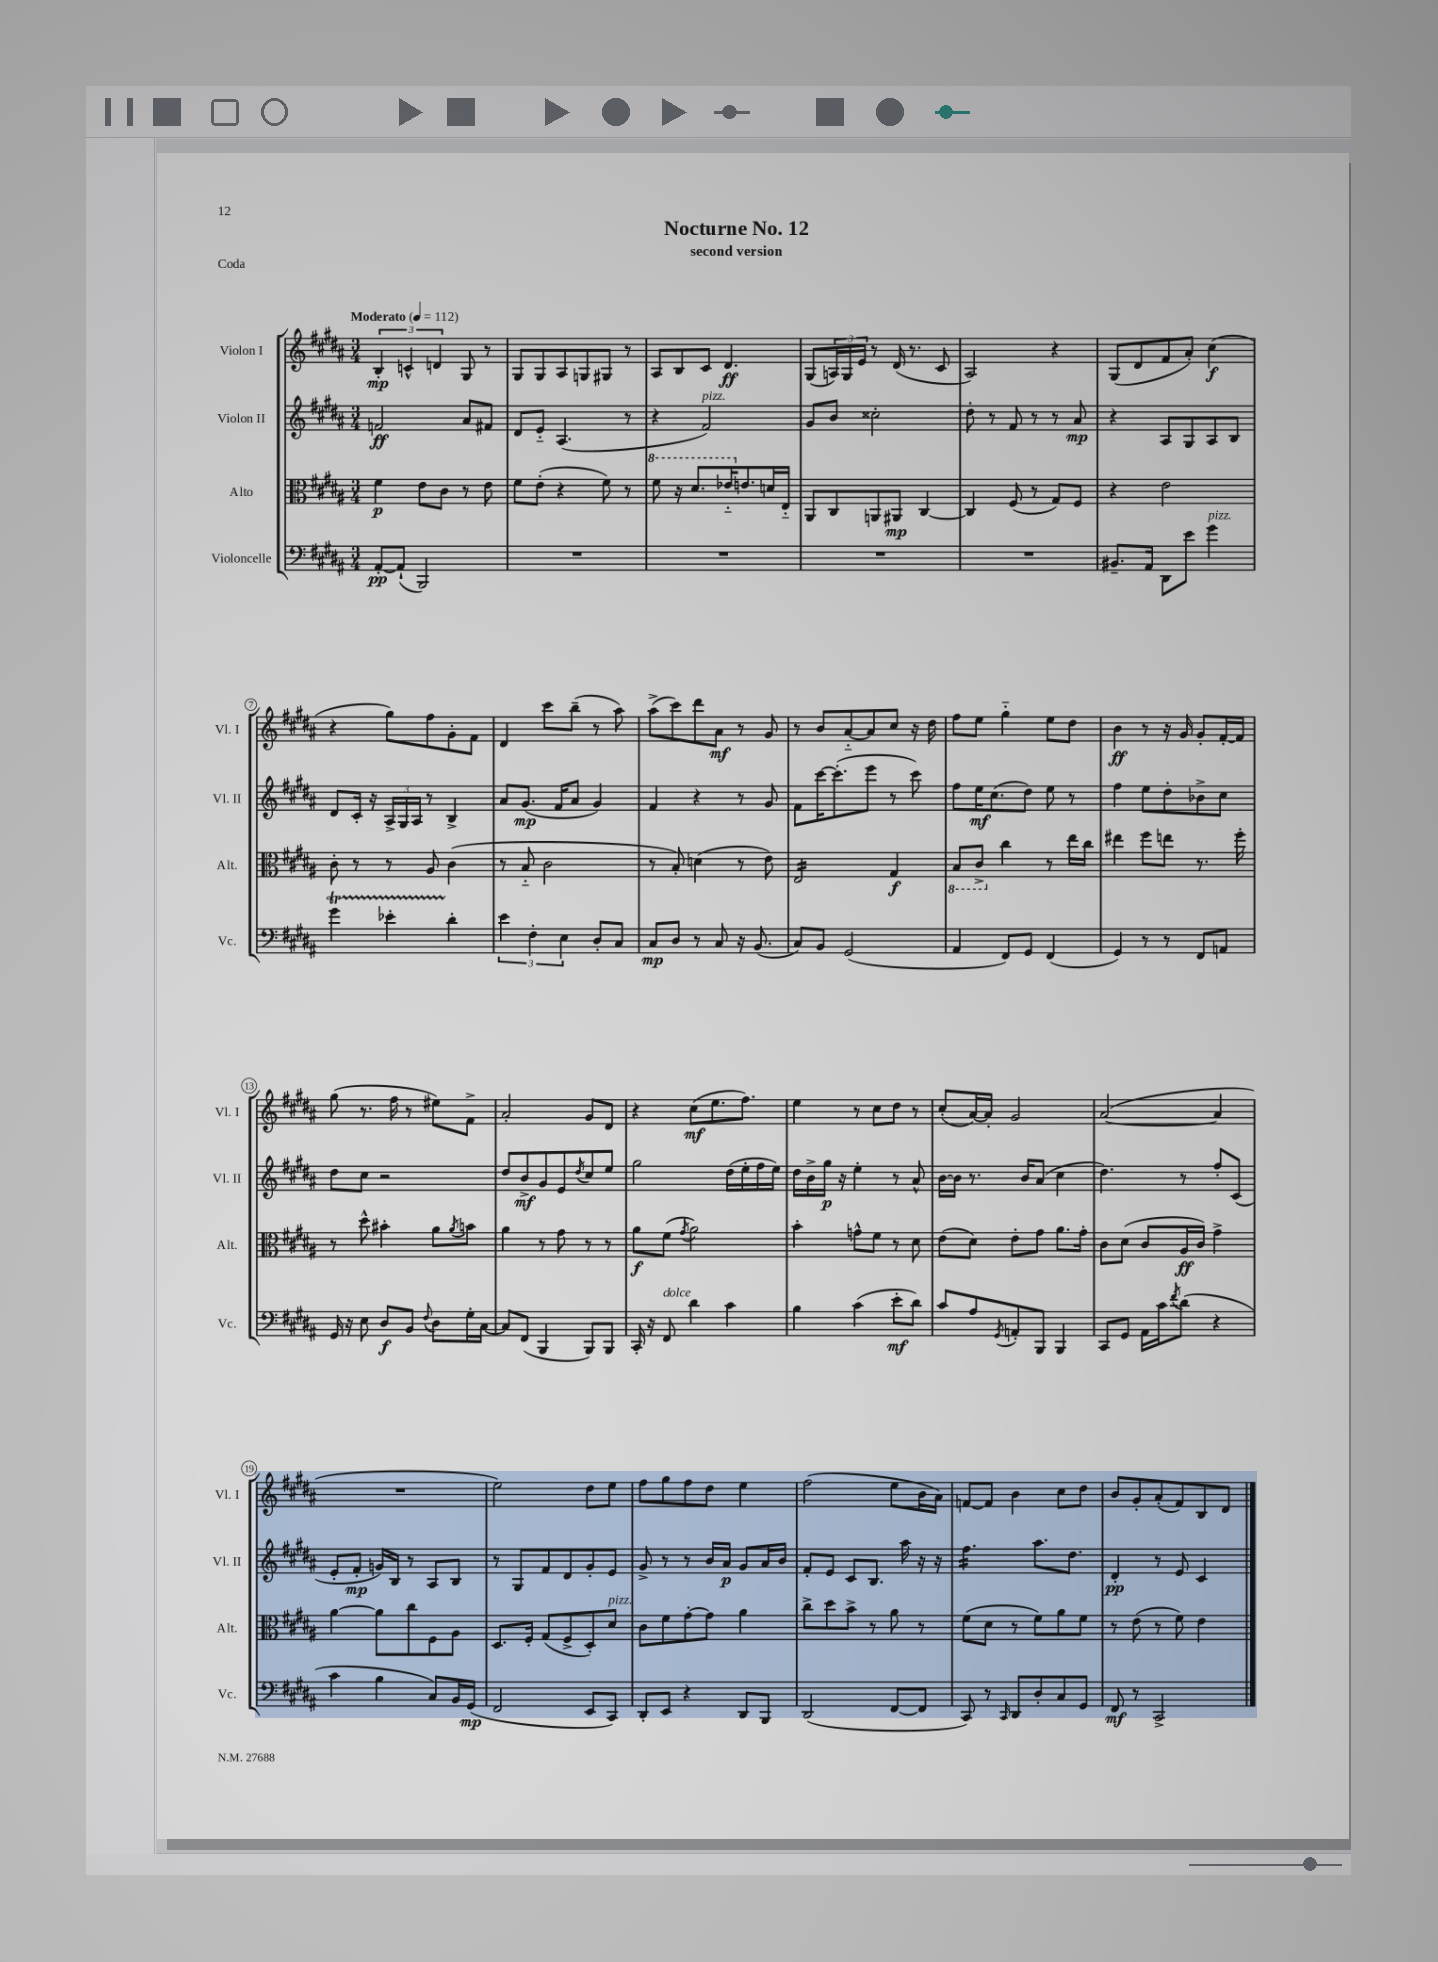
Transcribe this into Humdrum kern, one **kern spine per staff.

**kern	**dynam	**kern	**dynam	**kern	**dynam	**kern	**dynam
*part4	*part4	*part3	*part3	*part2	*part2	*part1	*part1
*staff4	*staff4	*staff3	*staff3	*staff2	*staff2	*staff1	*staff1
*I"Violoncelle	*	*I"Alto	*	*I"Violon II	*	*I"Violon I	*
*I'Vc.	*	*I'Alt.	*	*I'Vl. II	*	*I'Vl. I	*
*clefF4	*	*clefC3	*	*clefG2	*	*clefG2	*
*k[f#c#g#d#a#]	*	*k[f#c#g#d#a#]	*	*k[f#c#g#d#a#]	*	*k[f#c#g#d#a#]	*
*M3/4	*	*M3/4	*	*M3/4	*	*M3/4	*
*MM112	*	*MM112	*	*MM112	*	*MM112	*
=1	=1	=1	=1	=1	=1	=1	=1
!	!	!	!	!	!	!LO:TX:a:B:t=Moderato	!
[8AA#'/L	pp	4f#\	p	2fn/	ff	6B'/	mp
(8AA#`/J]	.	.	.	.	.	.	.
.	.	.	.	.	.	6cn^^/	.
2BBB/)	.	8e\L	.	.	.	.	.
.	.	.	.	.	.	6dn/	.
.	.	8c#\J	.	.	.	.	.
.	.	8r	.	8a#/L	.	8G#/	.
.	.	8e\	.	8f#X/J	.	8r	.
=2	=2	=2	=2	=2	=2	=2	=2
2.r	.	8f#\L	.	8d#/L	.	8G#/L	.
.	.	(8e'\J	.	8e/J	.	8G#/	.
.	.	4r	.	(4.A#/	.	8A#/	.
.	.	.	.	.	.	8Gn/	.
.	.	8f#\)	.	.	.	8G#X/J	.
.	.	8r	.	8r	.	8r	.
=3	=3	=3	=3	=3	=3	=3	=3
*	*	*8va	*	*	*	*	*
2.r	.	8ff#\	.	4r	.	8A#/L	.
.	.	16r	.	.	.	8B/	.
.	.	8.dd#/L	.	.	.	.	.
!	!	!	!	!LO:TX:a:i:t=pizz.	!	!	!
.	.	.	.	2f#/)	.	8c#/J	.
.	.	16ee-X/K	.	.	.	4.d#/	ff
*	*	*X8va	*	*	*	*	*
.	.	8.en/	.	.	.	.	.
.	.	16dn/L	.	.	.	.	.
.	.	16E/JJ	.	.	.	.	.
=4	=4	=4	=4	=4	=4	=4	=4
2.r	.	8AA#/L	.	8g#/L	.	(8G#/L	.
.	.	8C#/	.	8b/J	.	24An/L)	.
.	.	.	.	.	.	24G#/	.
.	.	.	.	.	.	24e/JJ	.
.	.	8AAn/	.	2cc##X'\	.	8r	.
.	.	8AA#X/J	mp	.	.	(16d#/	.
.	.	.	.	.	.	8.r	.
.	.	[4C#/	.	.	.	.	.
.	.	.	.	.	.	8c#/	.
=5	=5	=5	=5	=5	=5	=5	=5
2.r	.	4C#/]	.	8dd#'\	.	2A#/)	.
.	.	.	.	8r	.	.	.
.	.	(8F#/	.	8f#/	.	.	.
.	.	8r	.	8r	.	.	.
.	.	8G#/L)	.	8r	.	4r	.
.	.	8F#/J	.	8a#/	mp	.	.
=6	=6	=6	=6	=6	=6	=6	=6
8.BB#X~/L	.	4r	.	4r	.	(8G#/L	.
.	.	.	.	.	.	8d#/	.
16AA#/Jk	.	.	.	.	.	.	.
8DD#\L	.	2e\	.	8A#/L	.	8f#/	.
8e\J	.	.	.	8G#/	.	8a#'/J)	.
!LO:TX:a:i:t=pizz.	!	!	!	!	!	!	!
4g#\	.	.	.	8A#/	.	(4cc#\	f
.	.	.	.	8B/J	.	.	.
!!LO:LB:g=z
=7	=7	=7	=7	=7	=7	=7	=7
4g#T\	.	8c#'\	.	8d#/L	.	4r	.
.	.	8r	.	16c#'/Jk	.	.	.
.	.	.	.	16r	.	.	.
4e-XTTT'\	.	8r	.	24A#^/LL	.	8gg#\L)	.
.	.	.	.	24G#/	.	.	.
.	.	.	.	24A#/JJ	.	.	.
.	.	8A#/	.	8r	.	8ff#\	.
4d#'\	.	(4c#\	.	4B^/	.	8g#'\	.
.	.	.	.	.	.	8f#\J	.
=8	=8	=8	=8	=8	=8	=8	=8
6e\	.	8r	.	8a#/L	.	4d#/	.
.	.	8B/	.	(8.g#/J	mp	.	.
6F#'\	.	.	.	.	.	.	.
.	.	2c#\	.	.	.	8ccc#\L	.
.	.	.	.	16f#/KL	.	.	.
6E\	.	.	.	.	.	.	.
.	.	.	.	8a#/J	.	(8bb~\J	.
8D#'/L	.	.	.	4g#/)	.	8r	.
8C#/J	.	.	.	.	.	8aa#\)	.
=9	=9	=9	=9	=9	=9	=9	=9
8C#/L	mp	8r	.	4f#/	.	(8aa#^\L	.
8D#/J	.	8B'/)	.	.	.	8ccc#\)	.
8r	.	(4dn\	.	4r	.	8ddd#\	.
8C#/	.	.	.	.	.	8a#\J	mf
16r	.	8r	.	8r	.	8r	.
(8.BB/	.	.	.	.	.	.	.
.	.	8e\)	.	8g#/	.	8g#/	.
=10	=10	=10	=10	=10	=10	=10	=10
*	*	*tremolo	*	*	*	*	*
8C#/L)	.	16E/LL	.	8f#\L	.	8r	.
.	.	16E/	.	.	.	.	.
8BB/J	.	16E/	.	[16ccc#\K	.	8b/L	.
.	.	16E/	.	(8.ccc#'\]	.	.	.
(2GG#/	.	16E/	.	.	.	[8a#/	.
.	.	16E/	.	.	.	.	.
.	.	16E/	.	8eee\J	.	8a#/]	.
.	.	16E/JJ	.	.	.	.	.
*	*	*Xtremolo	*	*	*	*	*
.	.	4G#/	f	8r	.	8cc#/J	.
.	.	.	.	8ccc#\)	.	16r	.
.	.	.	.	.	.	16dd#\	.
=11	=11	=11	=11	=11	=11	=11	=11
*	*	*8ba	*	*	*	*	*
4AA#/	.	8BB/L	.	8ff#\L	.	8ff#\L	.
.	.	8C#^/J	.	16ee\K	mf	8ee\J	.
.	.	.	.	(8.cc#\	.	.	.
*	*	*X8ba	*	*	*	*	*
8FF#/L)	.	4cc#\	.	.	.	4gg#\	.
8GG#/J	.	.	.	8dd#\J)	.	.	.
(4FF#/	.	8r	.	8ee\	.	8ee\L	.
.	.	16ee\LL	.	8r	.	8dd#\J	.
.	.	16cc#\JJ	.	.	.	.	.
=12	=12	=12	=12	=12	=12	=12	=12
4GG#/)	.	4ee#X\	.	4ff#\	.	4b\	ff
8r	.	8ff#\L	.	8ee\L	.	8r	.
8r	.	8een\J	.	8dd#'\	.	16r	.
.	.	.	.	.	.	16g#/	.
8FF#/L	.	8.r	.	8b-X^\	.	8g#'/L	.
8AAn/J	.	.	.	8cc#\J	.	[16f#'/L	.
.	.	16ff#'\	.	.	.	16f#/JJ]	.
!!LO:LB:g=z
=13	=13	=13	=13	=13	=13	=13	=13
16GG#/	.	8r	.	8dd#\L	.	(8gg#\	.
16r	.	.	.	.	.	.	.
8E\	.	8dd#^^\	.	8cc#\J	.	8.r	.
8D#/L	f	4b#X'\	.	2r	.	.	.
.	.	.	.	.	.	16ff#\	.
8BB/J	.	.	.	.	.	8r	.
8qqF#/	.	.	.	.	.	.	.
8D#\L	.	8a#\L	.	.	.	8ee#X\L)	.
.	.	8qa#/	.	.	.	.	.
16G#'\L	.	8bn\J	.	.	.	8f#^\J	.
[16C#\JJ	.	.	.	.	.	.	.
=14	=14	=14	=14	=14	=14	=14	=14
8C#/L]	.	4a#\	.	8dd#/L	.	2a#'/	.
(8FF#/J	.	.	.	8b^/	mf	.	.
4BBB/	.	8r	.	8g#/	.	.	.
.	.	8g#\	.	8e/	.	.	.
.	.	.	.	8qdd#/	.	.	.
8BBB/L)	.	8r	.	8cc#/	.	8g#/L	.
8BBB/J	.	8r	.	8ee/J	.	8d#/J	.
=15	=15	=15	=15	=15	=15	=15	=15
16CC#'/	.	8a#\L	f	2gg#\	.	4r	.
16r	.	.	.	.	.	.	.
!LO:TX:a:i:t=dolce	!	!	!	!	!	!	!
8FF#/	.	(8f#\J	.	.	.	.	.
.	.	8qg#/	.	.	.	.	.
4d#\	.	2a#\)	.	.	.	(8cc#\L	mf
.	.	.	.	.	.	8.ee\	.
4c#\	.	.	.	(16dd#\LL	.	.	.
.	.	.	.	16ee'\	.	8.ff#\J)	.
.	.	.	.	16ff#\	.	.	.
.	.	.	.	16ee\JJ)	.	.	.
=16	=16	=16	=16	=16	=16	=16	=16
4B\	.	4b'\	.	16dd#\LL	.	4ee\	.
.	.	.	.	16b^\	.	.	.
.	.	.	.	16gg#\JJ	p	.	.
.	.	.	.	16r	.	.	.
(4c#\	.	8gn^^\L	.	4ee'\	.	8r	.
.	.	8f#\J	.	.	.	8cc#\L	.
8e'\L	mf	8r	.	8r	.	8dd#\J	.
8d#\J)	.	8d#\	.	8a#^^/	.	8r	.
=17	=17	=17	=17	=17	=17	=17	=17
8c#/L	.	(8e\L	.	[16b\LL	.	(8cc#'/L	.
.	.	.	.	16b\JJ]	.	.	.
8A#/	.	8d#\J)	.	8.r	.	[16a#/L)	.
.	.	.	.	.	.	16a#'/JJ]	.
8qGG#/	.	.	.	.	.	.	.
8AAn'/	.	8e'\L	.	.	.	2g#/	.
.	.	.	.	16b/KL	.	.	.
8BBB/J	.	8g#\J	.	(8a#/J	.	.	.
4BBB/	.	8.a#\L	.	4cc#\	.	.	.
.	.	16g#'\Jk	.	.	.	.	.
=18	=18	=18	=18	=18	=18	=18	=18
8CC#/L	.	8c#\L	.	4.dd#\)	.	([2a#/	.
8GG#/J	.	(8d#\J	.	.	.	.	.
16AA#\LL	.	8c#/L	.	.	.	.	.
16c#\J	.	.	.	.	.	.	.
8qf#/	.	.	.	.	.	.	.
(8d#\J	.	16A#/L	ff	8r	.	.	.
.	.	16c#/JJ)	.	.	.	.	.
4r	.	4g#^\	.	8ff#'/L	.	4a#/]	.
.	.	.	.	(8c#/J	.	.	.
!!LO:LB:g=z
=19	=19	=19	=19	=19	=19	=19	=19
4c#\	.	[4a#\	.	8e'/L	.	2.r	.
.	.	.	.	8f#'/J	mp	.	.
4B\	.	8a#\L]	.	16gn/LL)	.	.	.
.	.	.	.	16B/JJ	.	.	.
.	.	8cc#\	.	8r	.	.	.
8C#/L)	.	8F#\	.	8A#/L	.	.	.
16BB/L	.	8A#\J	.	8B/J	.	.	.
(16GG#/JJ	mp	.	.	.	.	.	.
=20	=20	=20	=20	=20	=20	=20	=20
2FF#/	.	8.D#/L	.	8r	.	2ee\)	.
.	.	.	.	8G#/L	.	.	.
.	.	16F#'/Jk	.	.	.	.	.
.	.	(8G#/L	.	8f#/	.	.	.
.	.	8F#^/	.	8d#/	.	.	.
8EE/L	.	8D#'/)	.	8g#'/	.	8dd#\L	.
!	!	!LO:TX:a:i:t=pizz.	!	!	!	!	!
8CC#/J)	.	8d#/J	.	8e/J	.	8ee\J	.
=21	=21	=21	=21	=21	=21	=21	=21
8DD#'/L	.	8c#\L	.	8g#^/	.	8ff#\L	.
8EE/J	.	8f#\	.	8r	.	8gg#\	.
4r	.	[8g#'\	.	8r	.	8ff#\	.
.	.	8g#\J]	.	16b/LL	.	8dd#\J	.
.	.	.	.	16a#/JJ	p	.	.
8DD#/L	.	4a#\	.	8g#/L	.	4ee\	.
8BBB/J	.	.	.	16a#/L	.	.	.
.	.	.	.	16b/JJ	.	.	.
=22	=22	=22	=22	=22	=22	=22	=22
(2DD#/	.	8cc#^\L	.	8f#'/L	.	(2ff#\	.
.	.	8dd#\	.	8e/J	.	.	.
.	.	8b^\J	.	8c#/L	.	.	.
.	.	8r	.	8.B/J	.	.	.
[8FF#/L	.	8a#\	.	.	.	8ee\L	.
.	.	.	.	16aa#\	.	.	.
8FF#/J]	.	8r	.	16r	.	16b\L	.
.	.	.	.	16r	.	16a#\JJ)	.
=23	=23	=23	=23	=23	=23	=23	=23
*	*	*	*	*tremolo	*	*	*
8CC#/)	.	(8f#\L	.	16ff#\LL	.	[8fn/L	.
.	.	.	.	16ff#\	.	.	.
8r	.	8d#\J	.	16ff#\	.	8f/J]	.
.	.	.	.	16ff#\	.	.	.
16qqCC#/	.	.	.	.	.	.	.
8DD#/L	.	8r	.	16ff#\	.	4b\	.
.	.	.	.	16ff#\JJ	.	.	.
*	*	*	*	*Xtremolo	*	*	*
8D#'/	.	8f#\L)	.	8.aa#\L	.	.	.
8C#/	.	8a#\	.	.	.	8cc#\L	.
.	.	.	.	8.dd#\J	.	.	.
8GG#/J	.	8f#\J	.	.	.	8dd#\J	.
=24	=24	=24	=24	=24	=24	=24	=24
8FF#/	mf	8r	.	4d#'/	pp	8b/L	.
8r	.	(8e\	.	.	.	8g#'/	.
2CC#^/	.	8r	.	8r	.	(8a#'/	.
.	.	8f#\)	.	8e/	.	8f#/)	.
.	.	4e\	.	4c#/	.	8B/	.
.	.	.	.	.	.	8d#/J	.
==	==	==	==	==	==	==	==
*-	*-	*-	*-	*-	*-	*-	*-
